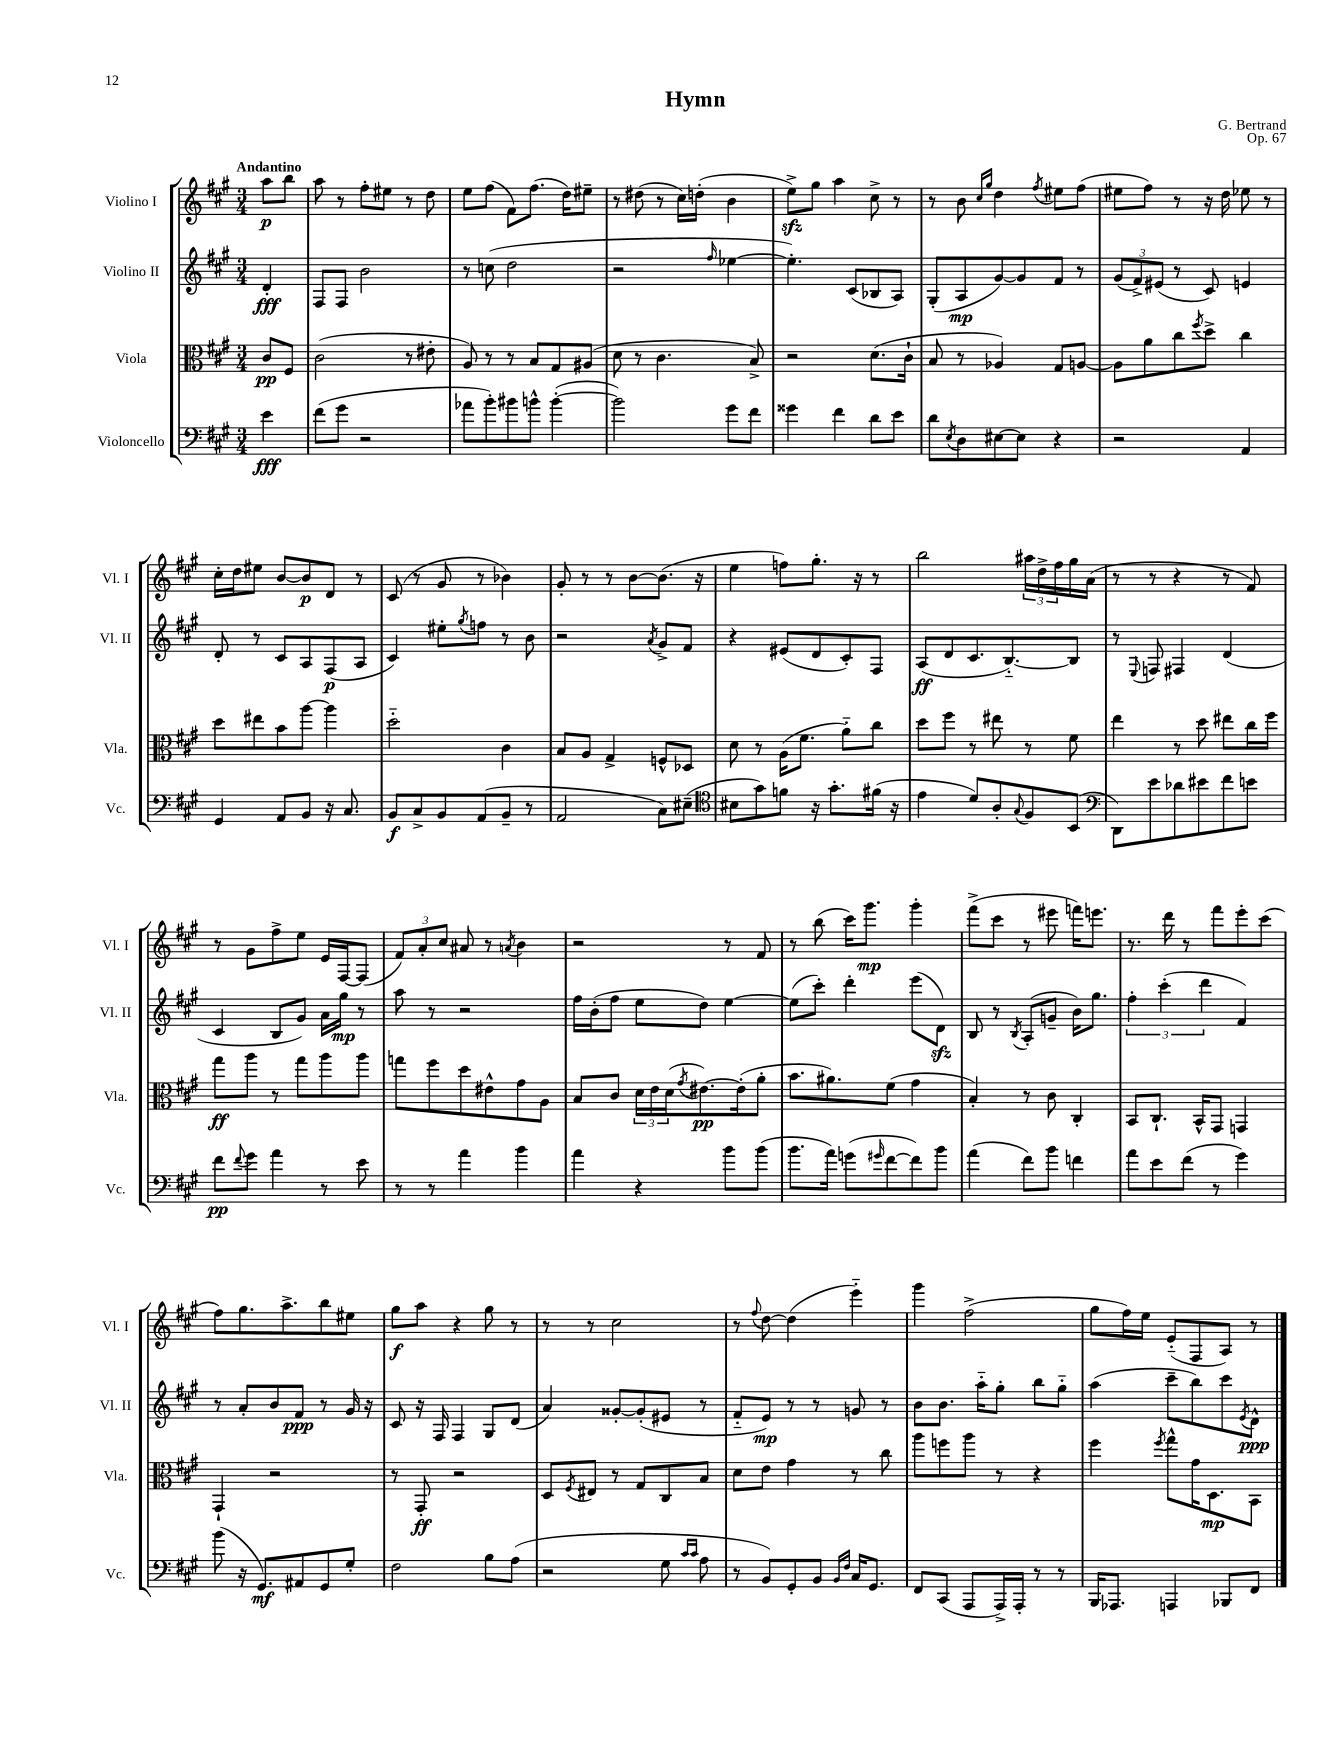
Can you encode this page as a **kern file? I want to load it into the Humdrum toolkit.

**kern	**kern	**kern	**kern
*staff4	*staff3	*staff2	*staff1
*clefF4	*clefC3	*clefG2	*clefG2
*k[f#c#g#]	*k[f#c#g#]	*k[f#c#g#]	*k[f#c#g#]
*M3/4	*M3/4	*M3/4	*M3/4
4e	8c#	4d'	8aa
.	8F#	.	8bb
=	=	=	=
(8f#	(2c#	8F#	8aa
8g#	.	8F#	8r
2r	.	2b	8ff#'
.	.	.	8ee#
.	8r	.	8r
.	8e#'	.	8dd
=	=	=	=
8a-	8A)	8r	8ee
8b')	8r	(8cc	(8ff#
8b#	8r	2dd	8f#)
8b^^	8B	.	(8.ff#
([4b'	8G#	.	.
.	.	.	16dd)
.	(8A#	.	8ee#~
=	=	=	=
2b])	8d	2r	8r
.	8r	.	(8dd#
.	4.c#	.	8r
.	.	.	16cc#)
.	.	.	(16dd'
.	.	16qqff#	.
8g#	.	[4ee-	4b
8f#	8B^)	.	.
=	=	=	=
4g##	2r	4.ee-'])	8ee^)
.	.	.	8gg#
4f#	.	.	4aa
.	.	(8c#	.
8d	(8.d	8B-	8cc#^
8e	.	8A)	8r
.	16c#`	.	.
=	=	=	=
8d	8B	(8G#'	8r
8qE	.	.	.
8D	8r	8A	8b
.	.	.	16qqcc#
.	.	.	16qqgg#
[8E#	4A-)	[8g#)	4dd
8E#]	.	8g#]	.
.	.	.	8qff#
4r	8G#	8f#	8ee#
.	[8A	8r	(8ff#
=	=	=	=
2r	8A]	(12g#	8ee#
.	.	12f#^)	.
.	8a	.	8ff#)
.	.	(12e#	.
.	8cc#	8r	8r
.	8qff#	.	.
.	8dd^	8c#)	16r
.	.	.	16dd
4AA	4cc#	4e	8ee-
.	.	.	8r
=	=	=	=
4GG#	8dd	8d'	16cc#'
.	.	.	16dd
.	8ee#	8r	8ee#
8AA	8b	8c#	[8b
8BB	[8aa	8A	8b]
16r	4aa]	(8F#	8d
8.C#	.	.	.
.	.	8A	8r
=	=	=	=
8BB	2dd'~	4c#)	(8c#
8C#^	.	.	8r
8BB	.	8ee#'	8g#
.	.	8qgg#	.
(8AA	.	8ff	8r
8BB~	4c#	8r	4b-)
8r	.	8b	.
=	=	=	=
2AA	8B	2r	8g#'
.	8A	.	8r
.	4G#^	.	8r
.	.	.	[8b
.	.	8qa	.
8C#)	8F^^	8g#^	(8.b]
(8E#~	8D-	8f#	.
.	.	.	16r
=	=	=	=
*clefC4	*	*	*
8B#	8d	4r	4ee
8g#)	8r	.	.
8f	(16A	(8e#	8ff)
.	8.f#	.	.
16r	.	8d	8.gg#'
8.g#'	.	.	.
.	8a'~)	8c#')	.
.	.	.	16r
(16f#	8cc#	8F#	8r
16r	.	.	.
=	=	=	=
4e	8dd	(8A	2bb
.	8ff#	8d	.
8d)	8r	8.c#	.
8A'	8ee#	.	.
.	.	[8.B'~)	.
8qqG#	.	.	.
8F#	8r	.	24aa#
.	.	.	24dd^
.	.	.	24ff#
(8BB	8f#	8B]	16gg#
.	.	.	(16a
=	=	=	=
*clefF4	*	*	*
8DD)	4ee	8r	8r
.	.	8qqE	.
8e	.	8F	8r
8d-	8r	4F#	4r
8e#	8dd	.	.
8f#	8ee#	(4d	8r
8e	16cc#	.	8f#)
.	16ff#	.	.
=	=	=	=
8f#	8gg#	4c#	8r
8qqf#	.	.	.
8g#	8aa	.	8g#
4a	8r	8B	8ff#^
.	8gg#	8g#)	8ee
8r	8aa	16a	16e
.	.	16gg#	[16F#
8e	8aa	8r	(8F#]
=	=	=	=
8r	8gg	8aa	12f#)
.	.	.	12a'
8r	8ff#	8r	.
.	.	.	12cc#
4a	8dd	2r	8a#
.	8e#^^	.	8r
.	.	.	8qa
4b	8g#	.	4b
.	8A	.	.
=	=	=	=
4a	8B	16ff#	2r
.	.	(16b'	.
.	8c#	8ff#	.
4r	24d	8ee	.
.	24e	.	.
.	(24d	.	.
.	8qg#	.	.
.	[8.e#)	8dd)	.
8b	.	[4ee	8r
.	(16e#']	.	.
(8b	8a'	.	8f#
=	=	=	=
8.b	8.b	(8ee]	8r
.	.	8ccc#')	(8bb
16a)	8.a#)	.	.
(8g	.	4ddd'	16ccc#)
.	.	.	8.ggg#
16qqg#	.	.	.
[8f#	(8f#	.	.
8f#])	4g#	(8eee	4ggg#'
8b	.	8d)	.
=	=	=	=
(4a	4B')	8B	(8fff#^
.	.	8r	8ccc#
.	.	8qB	.
8f#)	8r	(8A'	8r
8b	8c#	8g~	8eee#
4f	4C#'	16b)	16fff)
.	.	8.gg#	8.eee
=	=	=	=
8a	8BB	6ff#'	8.r
8e	8.C#`	.	.
.	.	(6ccc#'	.
.	.	.	16ddd
(8f#	.	.	8r
.	16BB^^	.	.
.	.	6ddd	.
8r	8GG#	.	8fff#
4g#)	4GG	4f#)	8eee'
.	.	.	(8ccc#
=	=	=	=
(8b	4GG#`	8r	8ff#)
16r	.	8a'	8.gg#
8.GG#)	.	.	.
.	2r	8b	.
.	.	.	8.aa^
8AA#	.	8f#	.
8GG#	.	8r	8bb
8G#'	.	16g#	8ee#
.	.	16r	.
=	=	=	=
2F#	8r	8c#	8gg#
.	8GG#'	16r	8aa
.	.	16F#	.
.	2r	4F#	4r
8B	.	8G#	8gg#
(8A	.	(8d	8r
=	=	=	=
2r	8D	4a)	8r
.	8qF#	.	.
.	8E#	.	8r
.	8r	[8g##'	2cc#
.	8G#	(8g##']	.
8G#	8C#	8e#	.
16qqc#	.	.	.
16qqc#	.	.	.
8A	8B	8r	.
=	=	=	=
8r	8d	8f#'~	8r
.	.	.	8qqff#
8BB)	8e	8e)	[8dd
8GG#'	4g#	8r	(4dd]
8BB	.	8r	.
16qqBB	.	.	.
16qqF#	.	.	.
16C#	8r	8g	4eee'~)
8.GG#	.	.	.
.	8cc#	8r	.
=	=	=	=
8FF#	8aa	8b	4ggg#
(8CC#	8ff	8.b	.
8AAA	8aa	.	(2ff#^
.	.	16aa'~	.
16AAA^)	8r	8gg#'	.
16AAA'	.	.	.
8r	4r	8bb	.
8r	.	8gg#'~	.
=	=	=	=
16BBB	4ff#	(4aa	8gg#
8.AAA-	.	.	.
.	.	.	16ff#)
.	.	.	16ee
.	8qff#	.	.
4AAA	8gg#^^	8ccc#~	(8e'~
.	16g#	8bb)	8F#
.	8.D	.	.
8BBB-	.	8ccc#	8A)
.	.	8qe	.
8FF#	8BB	8d^^	8r
==	==	==	==
*-	*-	*-	*-
